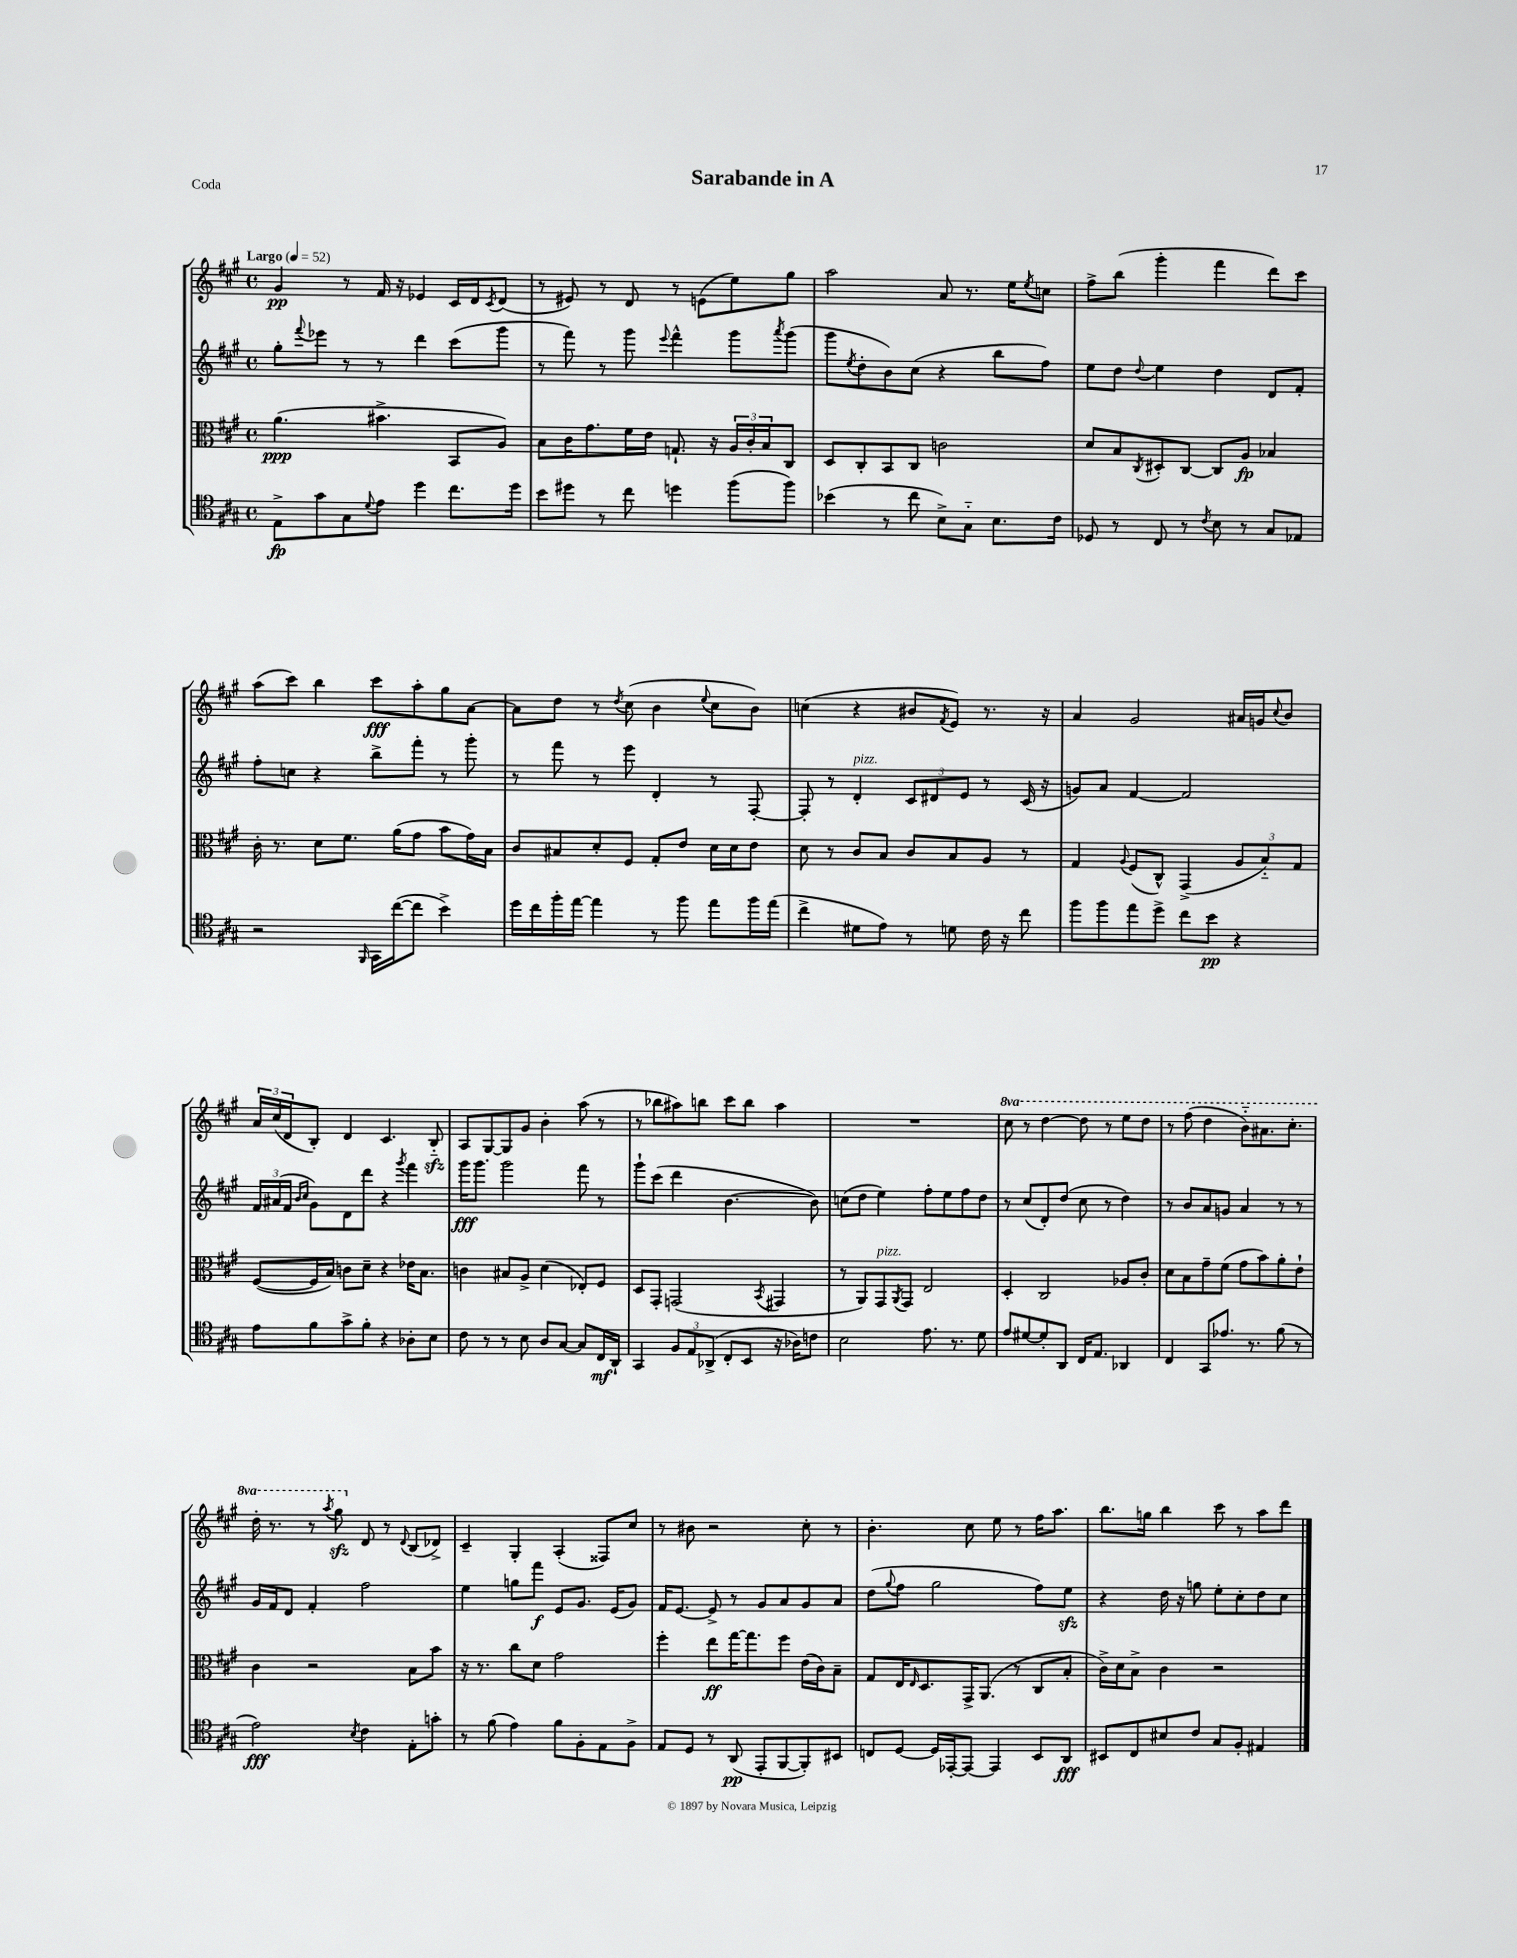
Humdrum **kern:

**kern	**dynam	**kern	**dynam	**kern	**dynam	**kern	**dynam
*part4	*part4	*part3	*part3	*part2	*part2	*part1	*part1
*staff4	*staff4	*staff3	*staff3	*staff2	*staff2	*staff1	*staff1
*clefC4	*	*clefC3	*	*clefG2	*	*clefG2	*
*k[f#c#g#]	*	*k[f#c#g#]	*	*k[f#c#g#]	*	*k[f#c#g#]	*
*M4/4	*	*M4/4	*	*M4/4	*	*M4/4	*
*met(c)	*	*met(c)	*	*met(c)	*	*met(c)	*
*MM52	*	*MM52	*	*MM52	*	*MM52	*
=1	=1	=1	=1	=1	=1	=1	=1
!	!	!	!	!	!	!LO:TX:a:B:t=Largo	!
8E^\L	fp	(4.a\	ppp	8gg#'\L	.	4g#/	pp
.	.	.	.	8qqfff#/	.	.	.
8g#\	.	.	.	8eee-X\J	.	.	.
8G#\	.	.	.	8r	.	8r	.
8qqd/	.	.	.	.	.	.	.
8e\J	.	4.b#X^\	.	8r	.	16f#/	.
.	.	.	.	.	.	16r	.
4dd\	.	.	.	4ddd\	.	4e-X/	.
8.cc#\L	.	8BB/L	.	(8ccc#\L	.	16c#/LL	.
.	.	.	.	.	.	16d/J	.
.	.	.	.	.	.	8qc#/	.
.	.	8A/J)	.	8ggg#\J	.	(8d/J	.
16dd\Jk	.	.	.	.	.	.	.
=2	=2	=2	=2	=2	=2	=2	=2
8b\L	.	8B\L	.	8r	.	8r	.
8dd#X\J	.	16c#\K	.	8fff#\)	.	8e#X/)	.
.	.	8.g#\	.	.	.	.	.
8r	.	.	.	8r	.	8r	.
8cc#\	.	16f#\L	.	8ggg#\	.	8d/	.
.	.	16e\JJ	.	.	.	.	.
.	.	.	.	8qqeee/	.	.	.
4ddn\	.	8.Gn`/	.	4fff#^^\	.	8r	.
.	.	.	.	.	.	(8en\L	.
.	.	16r	.	.	.	.	.
(8ff#\L	.	24A/LL	.	8ggg#\L	.	8ee\)	.
.	.	24c#'/	.	.	.	.	.
.	.	24B/J	.	.	.	.	.
.	.	.	.	8qaaa/	.	.	.
8ff#\J)	.	8C#/J	.	(8ggg#\J	.	8gg#\J	.
=3	=3	=3	=3	=3	=3	=3	=3
(4b-X\	.	8D/L	.	8ggg#\L	.	2aa\	.
.	.	.	.	8qee/	.	.	.
.	.	8C#'/	.	8dd'\	.	.	.
8r	.	8BB/	.	8b\)	.	.	.
8cc#\	.	8C#/J	.	(8cc#\J	.	.	.
8B^\L)	.	2cn\	.	4r	.	8a/	.
8G#\J	.	.	.	.	.	8.r	.
8.B\L	.	.	.	8bb\L	.	.	.
.	.	.	.	.	.	16ee\KL	.
.	.	.	.	.	.	8qee/	.
.	.	.	.	8ff#\J)	.	8ccn\J	.
16c#\Jk	.	.	.	.	.	.	.
=4	=4	=4	=4	=4	=4	=4	=4
8D-X/	.	8d/L	.	8ee\L	.	8ff#^\L	.
8r	.	8B/	.	8dd\J	.	(8bb\J	.
.	.	8qC#/	.	8qqdd/	.	.	.
8C#/	.	8D#X'/	.	4ee\	.	4ggg#'\	.
8r	.	[8C#/J	.	.	.	.	.
8qc#/	.	.	.	.	.	.	.
8B\	.	8C#/L]	.	4dd\	.	4fff#\	.
8r	.	8A/J	fp	.	.	.	.
8G#/L	.	4B-X/	.	8d/L	.	8ddd\L)	.
8E-X/J	.	.	.	8f#'/J	.	8ccc#\J	.
!!LO:LB:g=z
=5	=5	=5	=5	=5	=5	=5	=5
2r	.	16c#'\	.	8ff#'\L	.	(8aa\L	.
.	.	8.r	.	.	.	.	.
.	.	.	.	8ccn\J	.	8ccc#\J)	.
.	.	8d\L	.	4r	.	4bb\	.
.	.	8.f#\J	.	.	.	.	.
16qqFF#/	.	.	.	.	.	.	.
16GG#\LL	.	.	.	8bb^\L	.	8ccc#\L	fff
([16cc#\J	.	(16a\KL	.	.	.	.	.
8cc#\J]	.	8g#\J	.	8fff#'\J	.	8aa'\	.
4b^\)	.	8b\L	.	8r	.	8gg#\	.
.	.	16g#\L)	.	8ggg#'\	.	[8a\J	.
.	.	16B\JJ	.	.	.	.	.
=6	=6	=6	=6	=6	=6	=6	=6
16dd\LL	.	8c#/L	.	8r	.	8a\L]	.
16cc#\	.	.	.	.	.	.	.
16ff#'\	.	8B#X/	.	8fff#\	.	8dd\J	.
[16ee\JJ	.	.	.	.	.	.	.
4ee\]	.	8d'/	.	8r	.	8r	.
.	.	.	.	.	.	8qdd/	.
.	.	8F#/J	.	8eee\	.	(8cc#\	.
8r	.	8G#'/L	.	4d'/	.	4b\	.
8ff#\	.	8e/J	.	.	.	.	.
.	.	.	.	.	.	8qqee/	.
8ee\L	.	16d\LL	.	8r	.	8cc#\L	.
.	.	16d\J	.	.	.	.	.
16ff#\L	.	8e\J	.	[8F#'/	.	8b\J)	.
(16ee\JJ	.	.	.	.	.	.	.
=7	=7	=7	=7	=7	=7	=7	=7
4cc#^\	.	8d\	.	8F#'/]	.	(4ccn\	.
.	.	8r	.	8r	.	.	.
!	!	!	!	!LO:TX:a:i:t=pizz.	!	!	!
8d#X\L	.	8c#/L	.	4d'/	.	4r	.
8e\J)	.	8B/J	.	.	.	.	.
8r	.	8c#/L	.	12c#/L	.	8b#X/L	.
.	.	.	.	12d#X/	.	.	.
.	.	.	.	.	.	8qf#/	.
8dn\	.	8B/	.	.	.	8e/J)	.
.	.	.	.	12e/J	.	.	.
16c#\	.	8A/J	.	8r	.	8.r	.
16r	.	.	.	.	.	.	.
8cc#\	.	8r	.	(16c#/	.	.	.
.	.	.	.	16r	.	16r	.
=8	=8	=8	=8	=8	=8	=8	=8
8ff#\L	.	4G#/	.	8gn/L)	.	4a/	.
8ff#\	.	.	.	8a/J	.	.	.
.	.	8qqA/	.	.	.	.	.
8ee\	.	(8F#/L	.	[4f#/	.	2g#/	.
8dd^\J	.	8C#^^/J)	.	.	.	.	.
8cc#\L	.	(4GG#^/	.	2f#/]	.	.	.
8b\J	pp	.	.	.	.	.	.
4r	.	12A/L	.	.	.	16a#X/LL	.
.	.	.	.	.	.	16gn/J	.
.	.	12B/)	.	.	.	.	.
.	.	.	.	.	.	8qqcc#/	.
.	.	.	.	.	.	8b/J	.
.	.	12G#/J	.	.	.	.	.
!!LO:LB:g=z
=9	=9	=9	=9	=9	=9	=9	=9
8e\L	.	([8F#/L	.	24f#/LL	.	24a/LL	.
.	.	.	.	(24a#X/	.	(24cc#/	.
.	.	.	.	24f#/JJ	.	24d/J	.
.	.	.	.	16qqb/LL	.	.	.
.	.	.	.	16qqcc#/JJ	.	.	.
8f#\	.	16F#/L]	.	8g#\L)	.	8B'/J)	.
.	.	16B/JJ)	.	.	.	.	.
8g#^\	.	8cn\L	.	8d\	.	4d/	.
8f#'\J	.	8d~\J	.	8ddd\J	.	.	.
4r	.	4r	.	4r	.	4.c#/	.
.	.	.	.	8qggg#/	.	.	.
8A-X'\L	.	16e-X\KL	.	4fff#\	.	.	.
.	.	8.B\J	.	.	.	.	.
8B\J	.	.	.	.	.	8Bzz/	.
=10	=10	=10	=10	=10	=10	=10	=10
8c#\	.	4cn\	.	16ggg#\KL	fff	8A/L	.
.	.	.	.	8.ggg#\J	.	.	.
8r	.	.	.	.	.	[8G#/	.
8r	.	8B#X/L	.	2ggg#\	.	8G#/]	.
8B\	.	8A^/J	.	.	.	8g#/J	.
8A/L	.	(4d\	.	.	.	4b'\	.
[8G#/J	.	.	.	.	.	.	.
8G#/L]	.	8E-X'/L)	.	8fff#\	.	(8aa\	.
16C#/L	mf	8F#/J	.	8r	.	8r	.
16AA`/JJ	.	.	.	.	.	.	.
=11	=11	=11	=11	=11	=11	=11	=11
4GG#/	.	8D/L	.	8ggg#`\L	.	8r	.
.	.	8GG#'/J	.	(8ccc#\J	.	8bb-X\L	.
12F#/L	.	(2GGn/	.	4ddd\	.	8aa#X\)	.
12E/	.	.	.	.	.	.	.
.	.	.	.	.	.	8bbn\J	.
(12AA-X^/J	.	.	.	.	.	.	.
8C#'/L	.	.	.	[4.b\	.	8ccc#\L	.
8BB/J	.	.	.	.	.	8bb\J	.
.	.	8qBB/	.	.	.	.	.
16r	.	4GG#X/	.	.	.	4aa#\	.
16A-X\KL)	.	.	.	.	.	.	.
8cn\J	.	.	.	8b\])	.	.	.
=12	=12	=12	=12	=12	=12	=12	=12
2B\	.	8r	.	(8ccn\L	.	1r	.
.	.	8AA/L)	.	8dd\J	.	.	.
!	!	!LO:TX:a:i:t=pizz.	!	!	!	!	!
.	.	8GG#/	.	4ee\)	.	.	.
.	.	8qAA/	.	.	.	.	.
.	.	8GG#/J	.	.	.	.	.
8.e\	.	2E/	.	8ff#'\L	.	.	.
.	.	.	.	8ee\	.	.	.
8.r	.	.	.	.	.	.	.
.	.	.	.	8ff#\	.	.	.
8d\	.	.	.	8dd\J	.	.	.
=13	=13	=13	=13	=13	=13	=13	=13
*	*	*	*	*	*	*8va	*
8e/L	.	4D'/	.	8r	.	8ccc#\	.
[8d#X/	.	.	.	(8cc#/L	.	8r	.
8d#'/]	.	2C#/	.	8d'/)	.	[4ddd\	.
8AA/J	.	.	.	(8dd/J	.	.	.
16C#/KL	.	.	.	8cc#\	.	8ddd\]	.
8.E/J	.	.	.	.	.	.	.
.	.	.	.	8r	.	8r	.
4AA-X/	.	8A-X/L	.	4dd\)	.	8eee\L	.
.	.	8c#'/J	.	.	.	8ddd\J	.
=14	=14	=14	=14	=14	=14	=14	=14
4C#/	.	8d\L	.	8r	.	8r	.
.	.	8B\	.	8b/L	.	(8fff#\	.
8GG#/L	.	8g#~\	.	8a/	.	4ddd\	.
8.e-X/J	.	(8f#\J	.	8gn/J	.	.	.
.	.	8g#\L	.	4a/	.	8bb\L)	.
8.r	.	.	.	.	.	.	.
.	.	8b\)	.	.	.	8.aa#X\	.
(8f#\	.	8a'\	.	8r	.	.	.
.	.	.	.	.	.	8.ccc#'\J	.
8r	.	8e`\J	.	8r	.	.	.
!!LO:LB:g=z
=15	=15	=15	=15	=15	=15	=15	=15
2e\)	fff	4c#\	.	16g#/LL	.	16ddd'\	.
.	.	.	.	16f#/J	.	8.r	.
.	.	.	.	8d/J	.	.	.
.	.	2r	.	4f#'/	.	8r	.
.	.	.	.	.	.	8qaaa/	.
.	.	.	.	.	.	8ggg#zz\	.
8qB/	.	.	.	.	.	.	.
*	*	*	*	*	*	*X8va	*
4c#\	.	.	.	2ff#\	.	8d/	.
.	.	.	.	.	.	8r	.
.	.	.	.	.	.	8qqd/	.
8E'\L	.	8B\L	.	.	.	(8B/L	.
8gn'\J	.	8b\J	.	.	.	8d-X^/J)	.
=16	=16	=16	=16	=16	=16	=16	=16
8r	.	16r	.	4ee\	.	4c#~/	.
.	.	8.r	.	.	.	.	.
(8f#\	.	.	.	.	.	.	.
4e\)	.	8cc#\L	.	8ggn\L	.	4G#'/	.
.	.	8d\J	.	8fff#\J	f	.	.
8f#\L	.	2g#\	.	8e/L	.	(4A'/	.
8F#'\	.	.	.	8.g#/J	.	.	.
8E\	.	.	.	.	.	8F##X/L)	.
.	.	.	.	(16e/KL	.	.	.
8F#^\J	.	.	.	8g#/J)	.	8cc#/J	.
=17	=17	=17	=17	=17	=17	=17	=17
8E/L	.	4ff#'\	.	16f#/KL	.	8r	.
.	.	.	.	[8.e/J	.	.	.
8D/J	.	.	.	.	.	8b#X\	.
8r	.	8ee\L	ff	8e^/]	.	2r	.
(8AA/	pp	[16gg#\K	.	8r	.	.	.
.	.	8.gg#\]	.	.	.	.	.
8EE'/L	.	.	.	8g#/L	.	.	.
[8FF#/	.	8ff#\J	.	8a/	.	.	.
8FF#'/])	.	(16e\LL	.	8g#/	.	8cc#'\	.
.	.	16c#\J)	.	.	.	.	.
8BB#X/J	.	8B~\J	.	8a/J	.	8r	.
=18	=18	=18	=18	=18	=18	=18	=18
8Cn/L	.	8G#/L	.	(8dd\L	.	4.b'\	.
.	.	.	.	8qqgg#/	.	.	.
[8D/J	.	16E/K	.	8ff#\J	.	.	.
.	.	16qqE/	.	.	.	.	.
.	.	8.D/	.	.	.	.	.
16D/LL]	.	.	.	2gg#\	.	.	.
[16EE-X'/J	.	.	.	.	.	.	.
8EE-/J_	.	16GG#^/K	.	.	.	8cc#\	.
.	.	(8.AA/J	.	.	.	.	.
4EE-/]	.	.	.	.	.	8ee\	.
.	.	8r	.	.	.	8r	.
8BB/L	.	8C#/L	.	8ff#\L)	.	16ff#\KL	.
.	.	.	.	.	.	8.aa\J	.
8AA/J	fff	8B'/J	.	8eezz\J	.	.	.
=19	=19	=19	=19	=19	=19	=19	=19
8BB#X/L	.	16c#^\LL)	.	4r	.	8.bb\L	.
.	.	16d\J	.	.	.	.	.
8C#/	.	8B^\J	.	.	.	.	.
.	.	.	.	.	.	16ggn\Jk	.
8B#X/	.	4c#\	.	16dd\	.	4bb\	.
.	.	.	.	16r	.	.	.
8c#/J	.	.	.	8ggn\	.	.	.
8G#/L	.	2r	.	8ee'\L	.	8ccc#\	.
8F#'/J	.	.	.	8cc#'\	.	8r	.
4E#X/	.	.	.	8dd\	.	8aa\L	.
.	.	.	.	8cc#\J	.	8ddd\J	.
==	==	==	==	==	==	==	==
*-	*-	*-	*-	*-	*-	*-	*-
